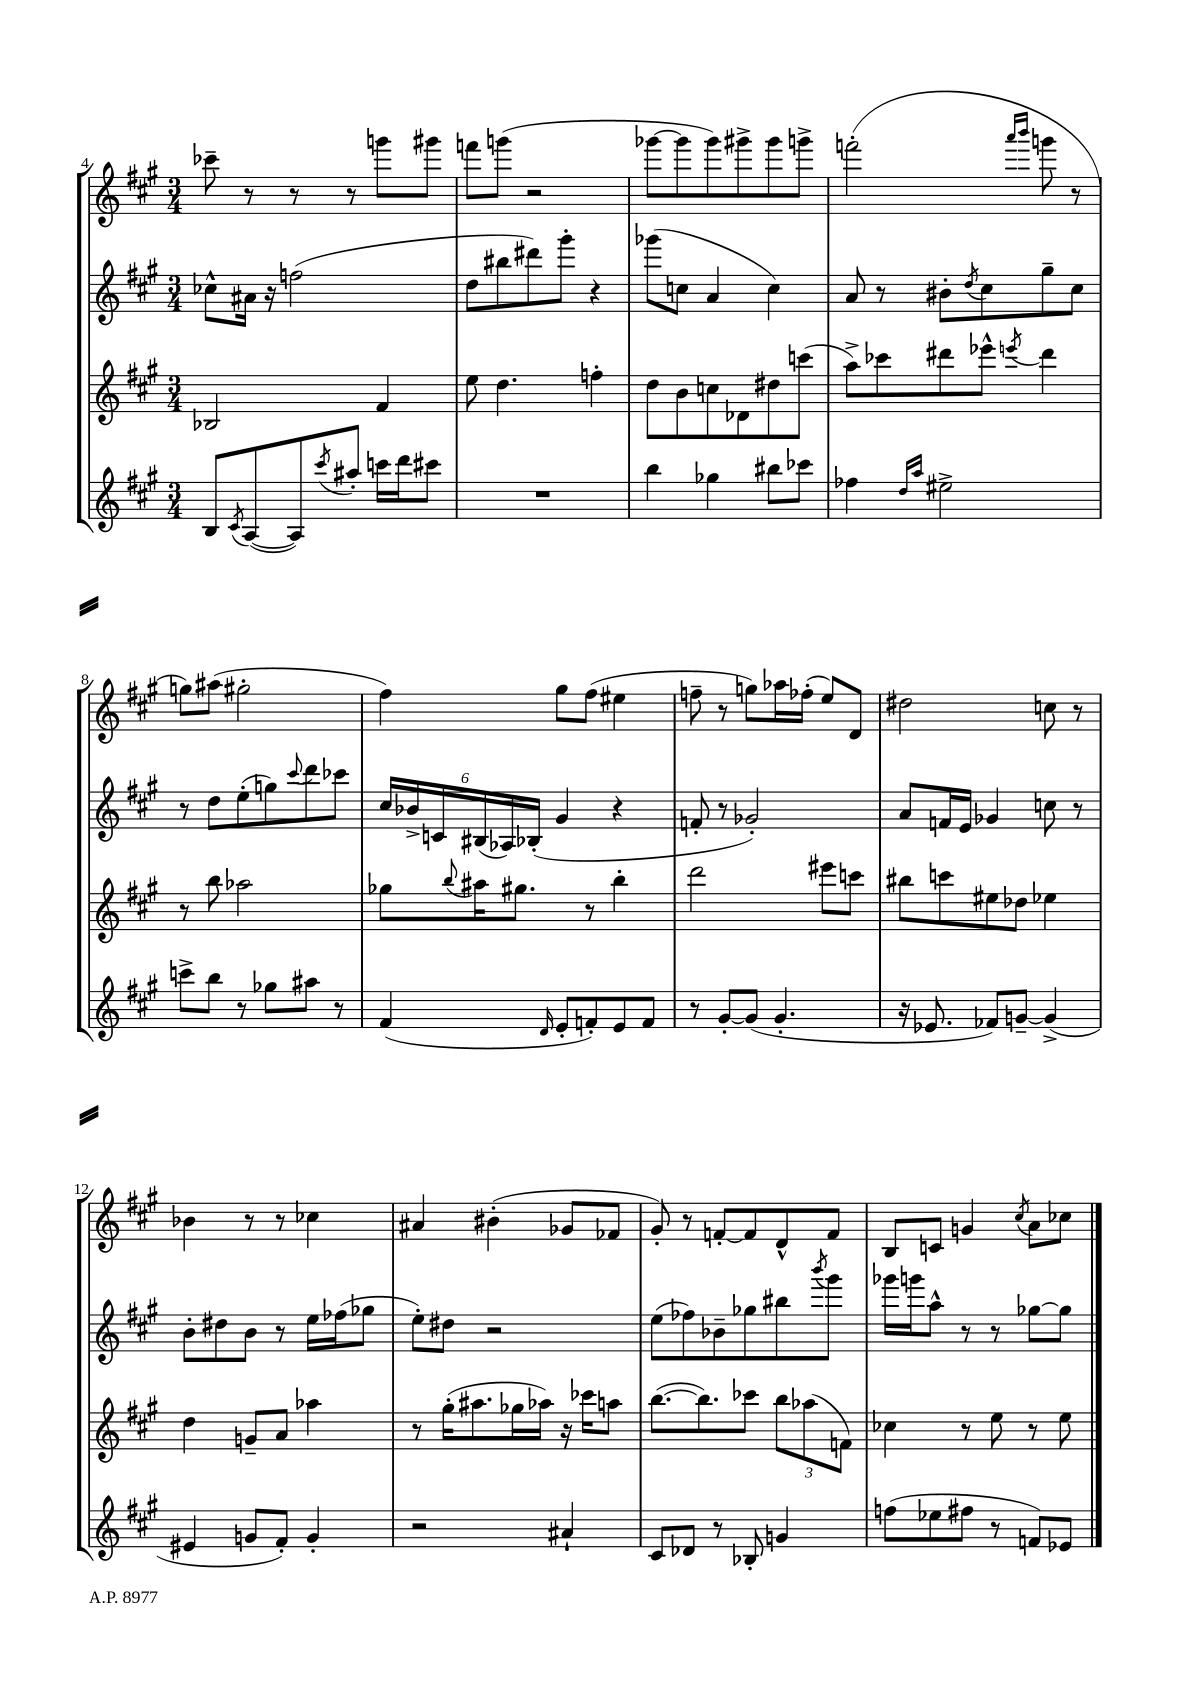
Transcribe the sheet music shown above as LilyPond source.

<<
\new StaffGroup <<
\new Staff = "s0" {
    \clef treble \key a \major \numericTimeSignature \time 3/4
    ces'''8-- r8 r8 r8 g'''8 gis'''8 |
    f'''8 g'''8( r2 |
    ges'''8~ ges'''8 ges'''8) gis'''8-> gis'''8 g'''8-> |
    f'''2-.( \grace { a'''16 b'''16 } g'''8 r8 |
    g''8) ais''8( gis''2-. |
    fis''4) gis''8 fis''8( eis''4 |
    f''8-- r8 g''8) aes''16 fes''16-.( e''8) d'8 |
    dis''2 c''8 r8 |
    bes'4 r8 r8 ces''4 |
    ais'4 bis'4-.( ges'8 fes'8 |
    gis'8-.) r8 f'8~-. f'8 d'8-^ f'8 |
    b8 c'8 g'4 \acciaccatura { cis''8 } a'8 ces''8 \bar "|." |
}
\new Staff = "s1" {
    \clef treble \key a \major \numericTimeSignature \time 3/4
    ces''8-^ ais'16 r16 f''2( |
    d''8 bis''8 dis'''8) gis'''8-. r4 |
    ges'''8( c''8 a'4 c''4) |
    a'8 r8 bis'8-. \acciaccatura { d''8 } cis''8 gis''8-- cis''8 |
    r8 d''8 e''8-.( g''8) \appoggiatura { cis'''8 } d'''8 ces'''8 |
    \tuplet 6/4 { cis''16 bes'16-> c'16 bis16( aes16) bes16-.( } gis'4 r4 |
    f'8-. r8 ges'2-.) |
    a'8 f'16 e'16 ges'4 c''8 r8 |
    b'8-. dis''8 b'8 r8 e''16 fes''16( ges''8 |
    e''8-.) dis''8 r2 |
    e''8( fes''8) bes'8-- ges''8 bis''8 \acciaccatura { b'''8 } gis'''8 |
    ges'''16 g'''16 a''8-^ r8 r8 ges''8~ ges''8 \bar "|." |
}
\new Staff = "s2" {
    \clef treble \key a \major \numericTimeSignature \time 3/4
    bes2 fis'4 |
    e''8 d''4. f''4-. |
    d''8 b'8 c''8 des'8 dis''8 c'''8( |
    a''8->) ces'''8 dis'''8 ees'''8-^ \acciaccatura { e'''8 } dis'''4 |
    r8 b''8 aes''2 |
    ges''8 \appoggiatura { b''8 } ais''16 gis''8. r8 b''4-. |
    d'''2 eis'''8 c'''8 |
    bis''8 c'''8 eis''8 des''8 ees''4 |
    d''4 g'8-- a'8 aes''4 |
    r8 gis''16-.( ais''8. ges''16 aes''16) r16 ces'''16 a''8 |
    b''8.~( b''8.) ces'''8 \tuplet 3/2 { b''8 aes''8( f'8) } |
    ces''4 r8 e''8 r8 e''8 \bar "|." |
}
\new Staff = "s3" {
    \clef treble \key a \major \numericTimeSignature \time 3/4
    b8 \acciaccatura { cis'8 } a8~( a8) \acciaccatura { cis'''8 } ais''8-. c'''16 d'''16 cis'''8 |
    R2. |
    b''4 ges''4 bis''8 ces'''8 |
    fes''4 \grace { d''16 a''16 } eis''2-> |
    c'''8-> b''8 r8 ges''8 ais''8 r8 |
    fis'4( \grace { d'16 } e'8-. f'8-.) e'8 f'8 |
    r8 gis'8~-. gis'8( gis'4.-. |
    r16 ees'8. fes'8) g'8~-- g'4->( |
    eis'4 g'8 fis'8-.) g'4-. |
    r2 ais'4-! |
    cis'8 des'8 r8 bes8-. g'4 |
    f''8( ees''8 fis''8 r8 f'8) ees'8 \bar "|." |
}
>>
>>
\layout { \context { \Score currentBarNumber = #4 } }
